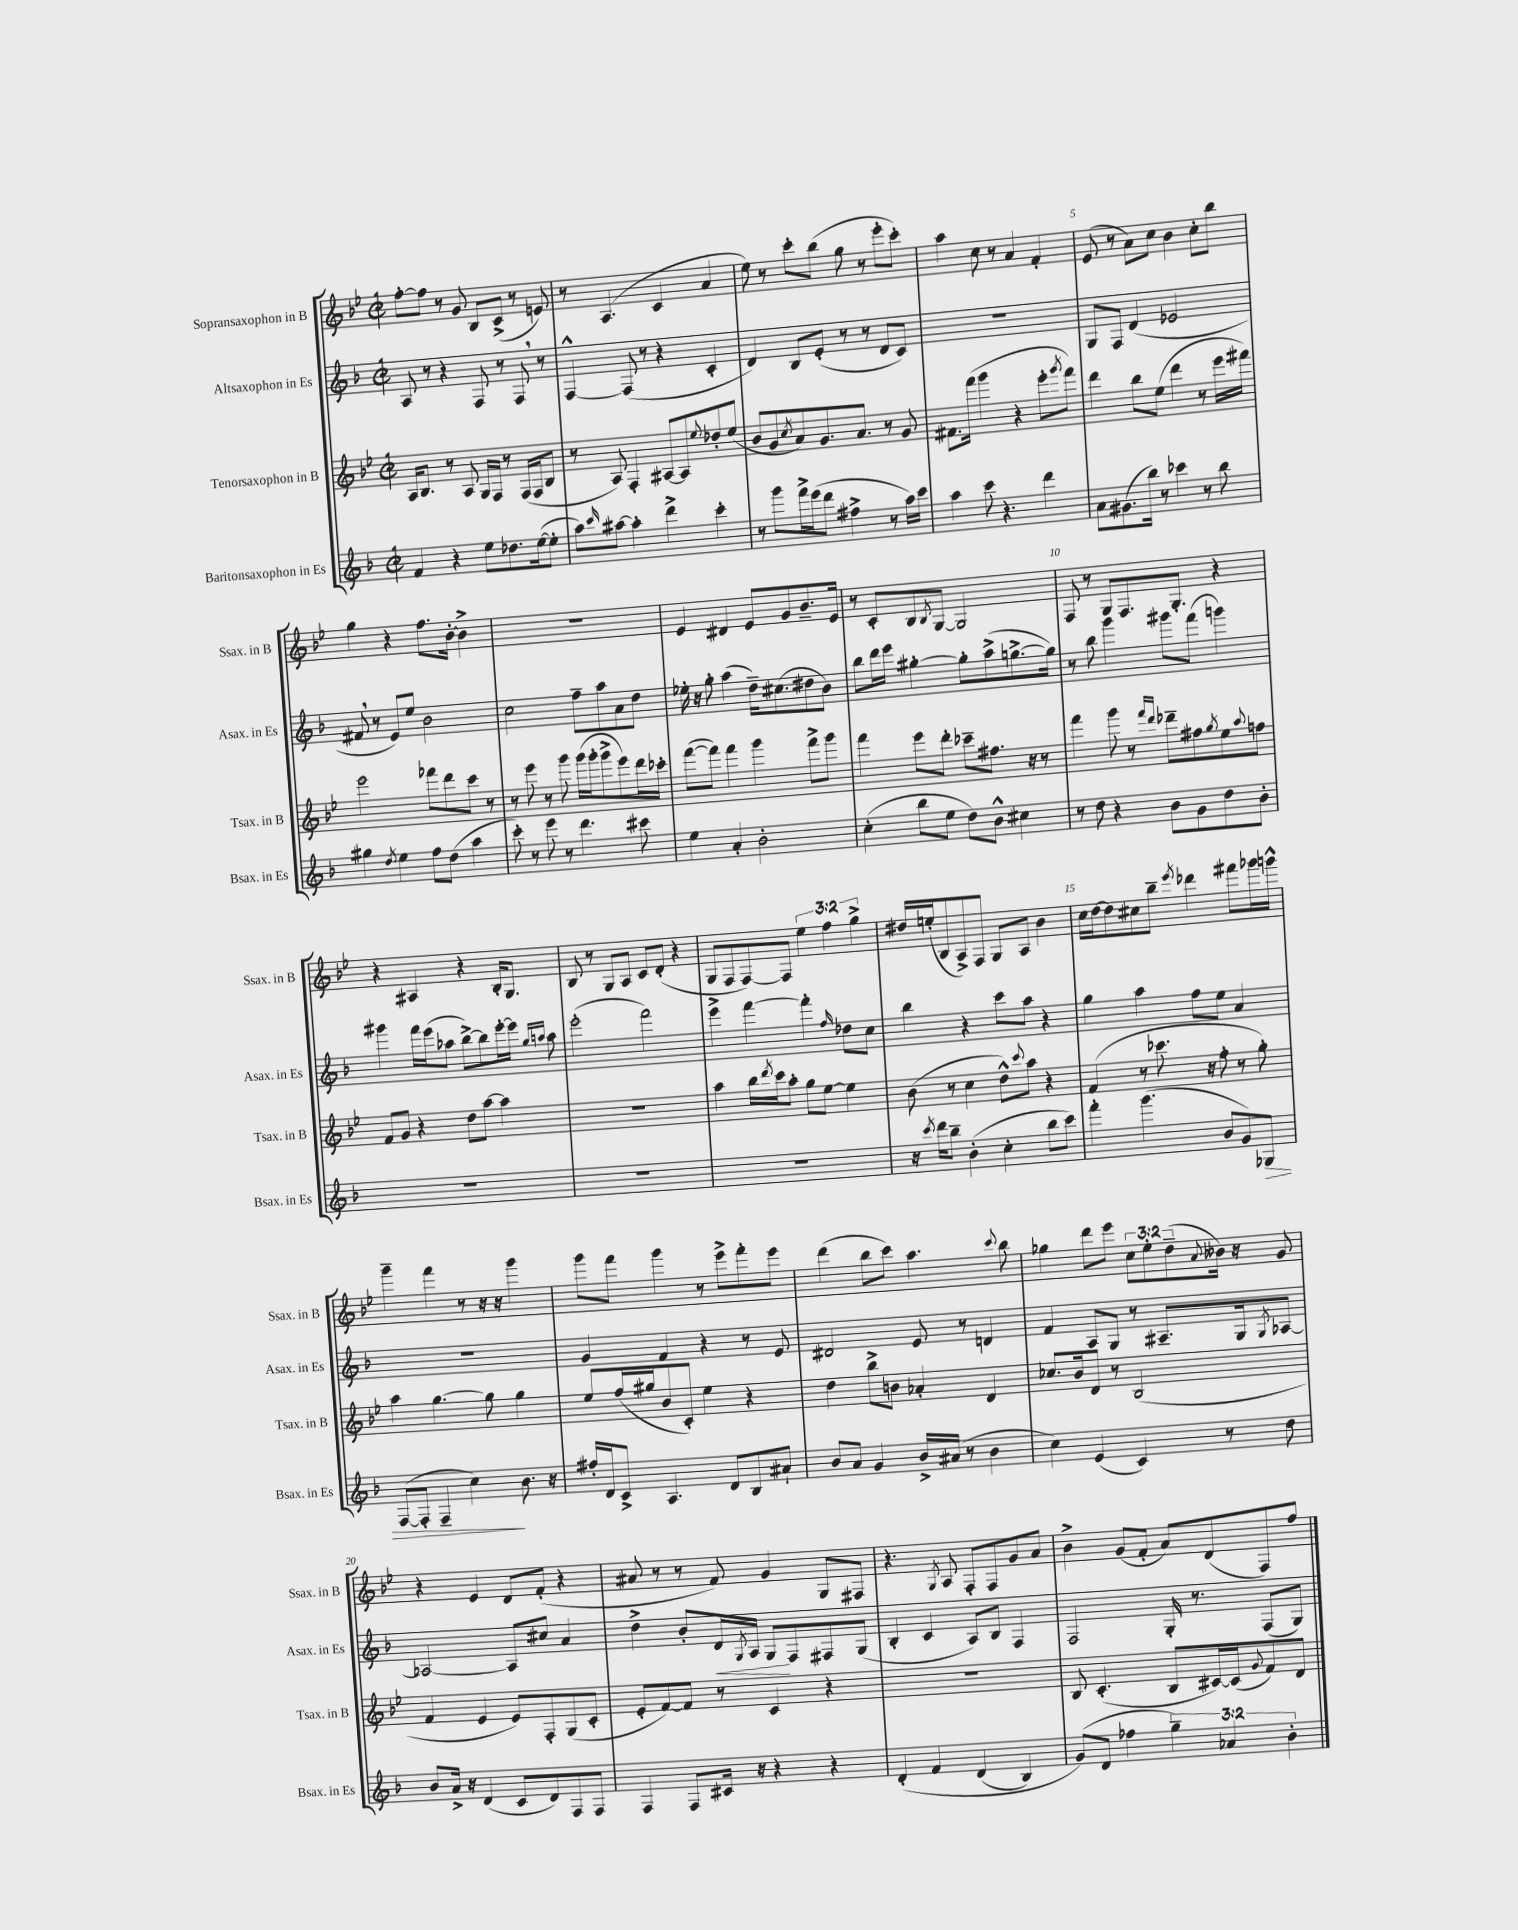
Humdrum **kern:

**kern	**kern	**kern	**kern
*staff4	*staff3	*staff2	*staff1
*clefG2	*clefG2	*clefG2	*clefG2
*k[b-]	*k[b-e-]	*k[b-]	*k[b-e-]
*M2/2	*M2/2	*M2/2	*M2/2
*met(c|)	*met(c|)	*met(c|)	*met(c|)
4f	16A	8A	[8ff'
.	8.B-	.	.
.	.	8r	8ff]
4r	8r	4r	8r
.	8A	.	8g
8ee	16G	8F	8B-
.	16F	.	.
8.dd-	8r	8r	(8c^
.	(16F	8F	8r
([16ee	16F	.	.
8ee']	8B-	8r	8e)
=	=	=	=
8aa)	8r	[4F^^	8r
16qqccc	.	.	.
[8aa#	8A)	.	(4.A
4aa#']	4F'	(8F]	.
.	.	8r	.
4ddd^	[8A#	4r	4c
.	8A#]	.	.
.	8qqee-	.	.
4ccc'	8dd-'	4c'	4a
.	(8ee-	.	.
=	=	=	=
8r	8b-	4d)	8ee-)
8ggg	8g	.	8r
.	8qcc	.	.
16fff^	8a)	8B-	8ccc'
(16eee	.	.	.
8ddd	8.g	(8e'	(8bb-
4ff#^	.	8r	8gg
.	8.a	.	.
.	.	8r	8r
8r	8r	8d	8eee-'
16aa)	8g	8c)	8ccc')
16ccc	.	.	.
=	=	=	=
4aa	8.f#	1r	4aa
.	(16fff	.	.
8ccc	4ggg	.	8cc
4.r	.	.	8r
.	4r	.	4a
4ddd	8eee-'	.	4f'
.	8qggg	.	.
.	8fff)	.	.
=	=	=	=
8a	4ddd	8G	(8e-
(8.g#	.	8F	8r
.	8bb-	(4d	8a)
16bb-)	.	.	.
8r	(8ee-	.	8cc
4ccc-	4ddd	2e-	4b-
8r	8r	.	8cc'
8bb-	16eee-	.	8bb-
.	16fff#)	.	.
=	=	=	=
4gg#	2eee-	8f#	4gg
.	.	8r	.
8qdd	.	.	.
4ee	.	8e)	4r
.	.	8ee	.
8ff	8fff-	2b-	8.ff
(8dd	8ddd	.	.
.	.	.	[16b-'
4aa	8ccc	.	4b-^]
.	8r	.	.
=	=	=	=
8ccc')	8r	2cc	1r
8r	8eee-	.	.
8eee	8r	.	.
8r	8ggg	.	.
4.ddd	(16ggg	8ff~	.
.	16ggg'	.	.
.	8ggg^	8aa	.
.	8eee-)	8a	.
8ccc#	16ddd	8dd	.
.	16ccc-'	.	.
=	=	=	=
4ee	([8fff	16ee-'	4e-
.	.	16r	.
.	8fff])	8gg'	.
4a'	4fff	(4aa	4d#
2b-'	4ggg	16dd~)	8e-
.	.	(8.cc#	.
.	.	.	8g
.	8fff^	8dd#	8.b-~
.	8ggg	8b-)	.
.	.	.	16e-
=	=	=	=
(4cc'	4fff	8bb-	8r
.	.	16ddd	8c'
.	.	16eee	.
8bb-	8eee-	[4gg#'	8B-
.	.	.	8qB-
8ee	8ddd'	.	[8G
8dd)	8ccc-~	8gg#']	2G]
8b-^^	8.ff#	(8aa^	.
4cc#	.	[8.gg^	.
.	16r	.	.
.	8r	.	.
.	.	16gg])	.
=	=	=	=
8r	4fff	8r	8F
8dd	.	8bb-	8r
4r	8ggg	4ggg	8G
.	8r	.	8.F
.	16qqfff	.	.
.	16qqddd	.	.
8b-	8ddd-~	8ggg#	.
.	.	.	8.G'
8g	8ff#	(8fff	.
.	8qgg	.	.
8dd	8ee-	4ggg)	4r
.	8qqaa	.	.
8b-'	8ff	.	.
=	=	=	=
1r	8f	4ggg#	4r
.	8g	.	.
.	4r	16fff	4A#
.	.	(16eee	.
.	.	8aa-	.
.	8dd	[8bb-^)	4r
.	[8aa	8bb-]	.
.	4aa]	[16eee'	16B-'
.	.	16eee]	8.G
.	.	16qqgg	.
.	.	16qqaa	.
.	.	8aa	.
=	=	=	=
1r	1r	(2eee'	8B-
.	.	.	8r
.	.	.	8G
.	.	.	8A
.	.	2fff)	8c
.	.	.	(8d'
.	.	.	4r
=	=	=	=
1r	4aa	4eee^	8G
.	.	.	8F
.	16bb-	[4fff	[8F)
.	8qddd	.	.
.	16ccc	.	.
.	8aa'	.	8F]
.	8gg	4fff']	6ee-
.	[8ee-	.	.
.	.	.	6ff
.	.	16qqff	.
.	4ee-]	8dd-	.
.	.	.	6gg^
.	.	8cc	.
=	=	=	=
16r	(8b-	4bb-	16dd#
8qccc	.	.	.
16ddd	.	.	(16ee'
8bb-~	8r	.	8B-
(4b-'	4cc	4r	8A^)
.	.	.	8F
4cc'	8dd^^)	8ccc	8G
.	8qqccc	.	.
.	8aa	8aa	8A
8bb-	4r	4r	4b-
8ccc)	.	.	.
=	=	=	=
4fff'	(4f	4gg	16cc
.	.	.	[16dd
.	.	.	8dd]
(4.ggg	8r	4aa	8cc#
.	8.ccc-	.	8bb-~
.	.	.	8qeee-
.	.	8ff	4ddd-
.	16r	.	.
8b-	8ff'	8ee	.
8g)	8r	4a	8fff#
8G-	8gg')	.	16ggg-
.	.	.	16ggg^^
=	=	=	=
([8F	4aa	1r	4ggg~
8F']	.	.	.
4F~	[4.gg	.	4fff
4cc)	.	.	8r
.	8gg]	.	16r
.	.	.	16r
8.b-	4gg	.	4ggg
16r	.	.	.
=	=	=	=
16ff#'	8ee-	4g	8ggg
16d	.	.	.
8c^	(16ff	.	8fff
.	16gg#	.	.
4.A	8b-	4f	4ggg
.	8c')	.	.
.	4ee-	4r	8r
8d	.	.	8eee-^
8B-	4r	8r	8fff'
8a#`	.	8e	8eee-
=	=	=	=
8b-	4dd	2d#	(4ddd
8a	.	.	.
4g	8bb-^	.	8bb-
.	8b	.	8ccc)
16b-^	4a-'	8e	4.aa
(16a#	.	.	.
8r	.	8r	.
4b-	4d	4d	.
.	.	.	8qqccc
.	.	.	8bb-
=	=	=	=
4cc)	8.cc-	4f	4gg-
.	16b-	.	.
(4e	8d	8A	8ddd
.	8r	8G	8eee-
4c)	(2B-	8r	12cc
.	.	.	12ee-'
.	.	8.A#~	.
.	.	.	(12dd~
.	.	.	8qqa
8r	.	.	16b--)
.	.	16G	16r
.	.	8qG	.
8dd	.	[8A-	8g
=	=	=	=
8b-	4f	2A-_	4r
16a^	.	.	.
16r	.	.	.
(4d	4e-	.	4e-
8c	8e-)	8A-]	8d
8d)	8F'	8cc#	(8f'
8F	(8G	4a	4r
8F	8c'	.	.
=	=	=	=
4F	8e-'	4dd^	8a#
.	[8f)	.	8r
8F	8f]	8b-'	8r
16c#	8r	16d	8f)
.	.	8qG	.
16r	.	16A	.
4r	4c	8G	4g
.	.	8F	.
4r	4r	8F#	8G
.	.	(8G	8F#
=	=	=	=
&(4d'	1r	4B-'	4.r
4f	.	4c	.
.	.	.	8qG
.	.	.	8A
(4d	.	8A)	8F'
.	.	8B-	8F
4B-)	.	4F	8g
.	.	.	8a
=	=	=	=
(8g&)	8B-	2F	4b-^
8d	(4.c'	.	.
4ff-	.	.	(8g
.	.	.	8f'
6gg~)	8B-	16G'	8a)
.	.	8.r	.
.	[16c#)	.	(8d
6a-	.	.	.
.	(16c#]	.	.
.	8qqg	.	.
.	8f)	(8F	8F)
6b-'	.	.	.
.	8d	8G)	8ff
==	==	==	==
*-	*-	*-	*-
